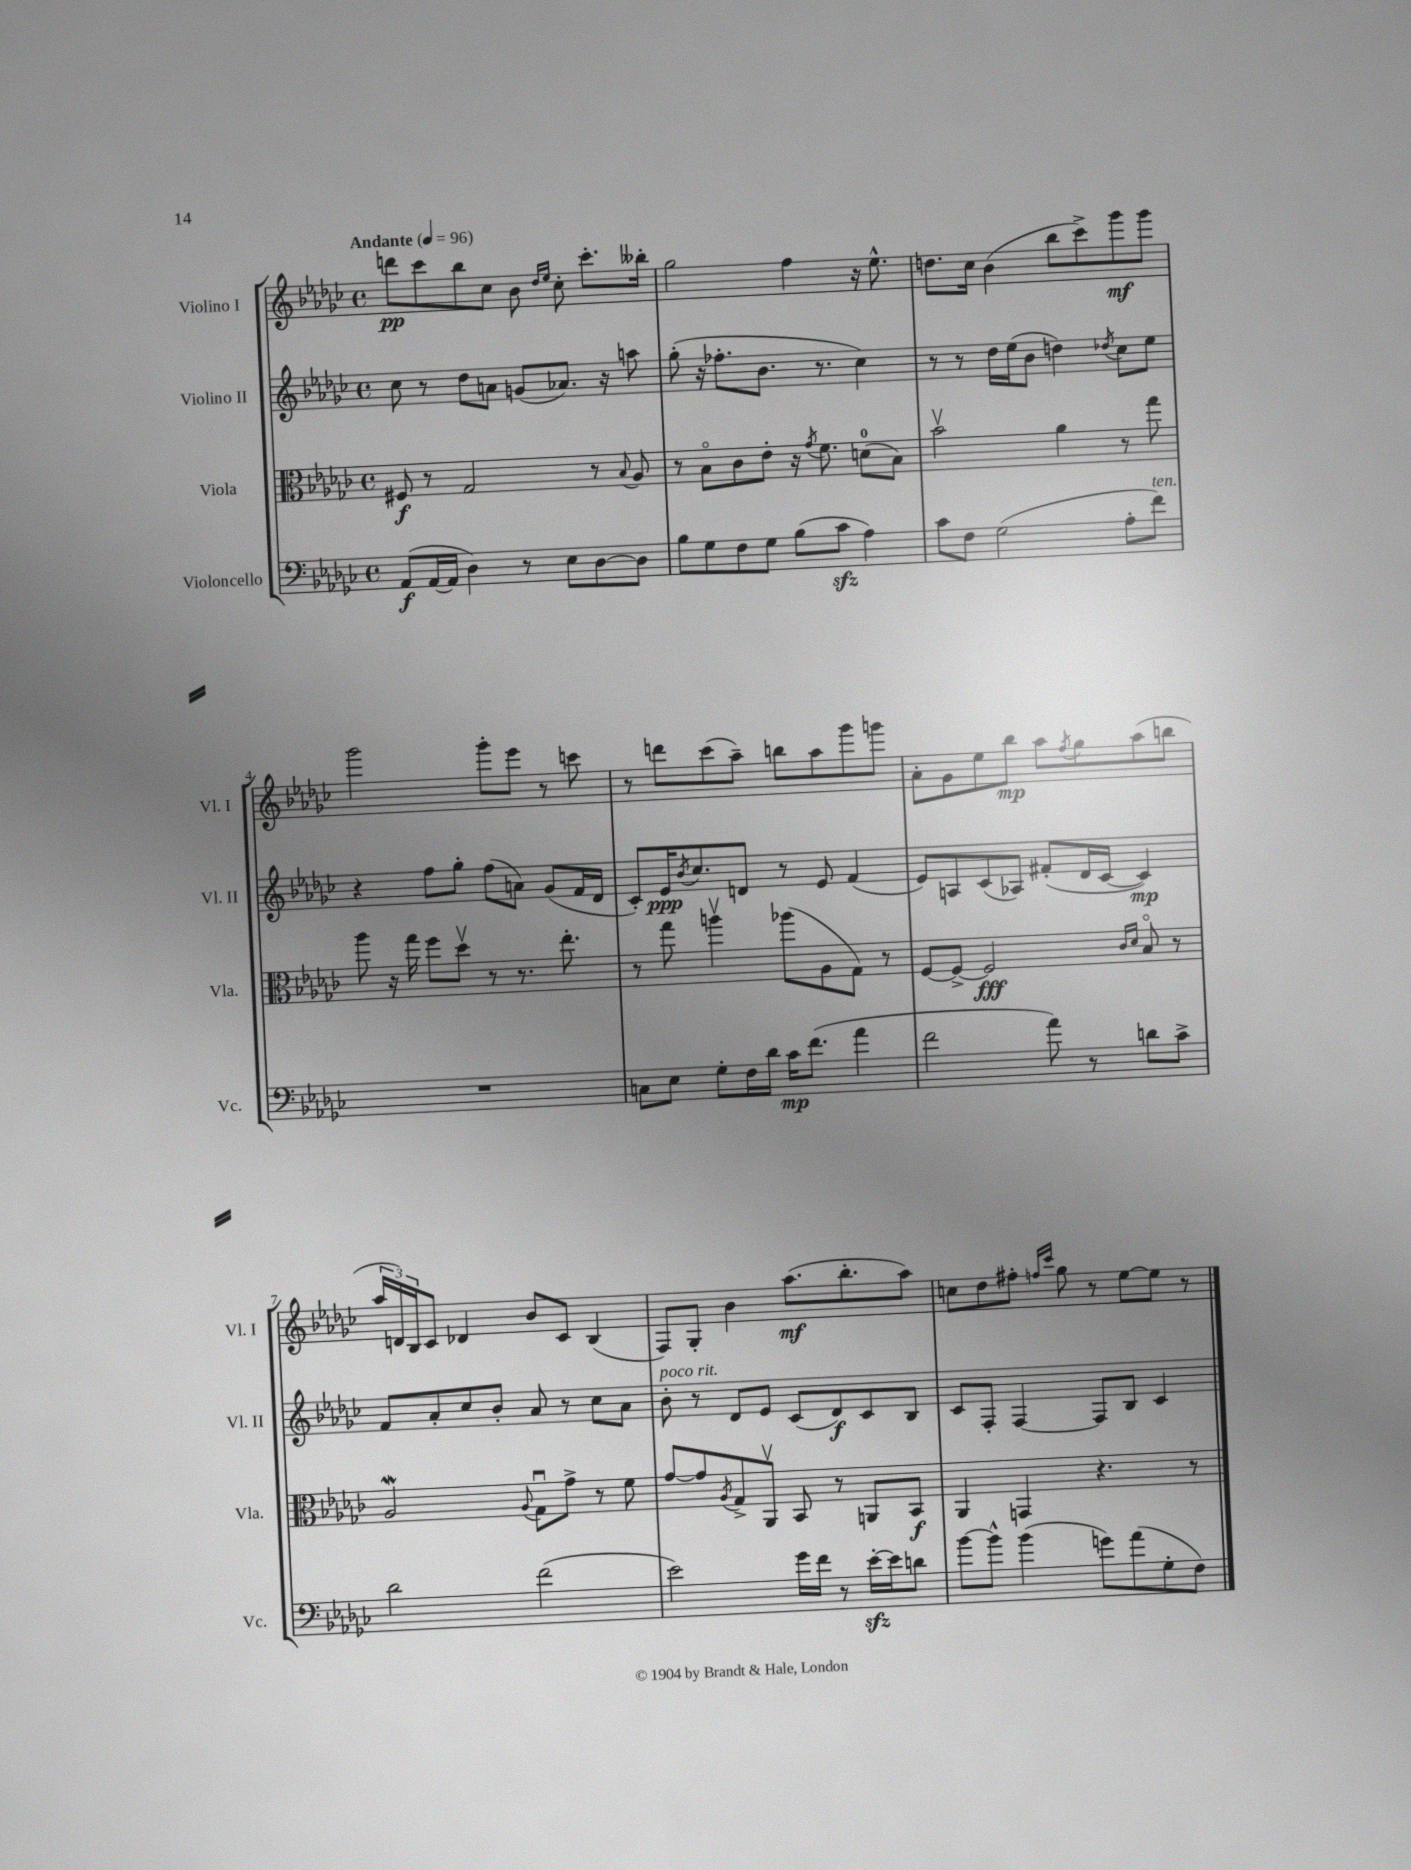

**kern	**dynam	**kern	**dynam	**kern	**dynam	**kern	**dynam
*part4	*part4	*part3	*part3	*part2	*part2	*part1	*part1
*staff4	*staff4	*staff3	*staff3	*staff2	*staff2	*staff1	*staff1
*I"Violoncello	*	*I"Viola	*	*I"Violino II	*	*I"Violino I	*
*I'Vc.	*	*I'Vla.	*	*I'Vl. II	*	*I'Vl. I	*
*clefF4	*	*clefC3	*	*clefG2	*	*clefG2	*
*k[b-e-a-d-g-c-]	*	*k[b-e-a-d-g-c-]	*	*k[b-e-a-d-g-c-]	*	*k[b-e-a-d-g-c-]	*
*M4/4	*	*M4/4	*	*M4/4	*	*M4/4	*
*met(c)	*	*met(c)	*	*met(c)	*	*met(c)	*
*MM96	*	*MM96	*	*MM96	*	*MM96	*
=1	=1	=1	=1	=1	=1	=1	=1
!	!	!	!	!	!	!LO:TX:a:B:t=Andante	!
(8AA-/L	f	8F#X/	f	8cc-\	.	8dddn\L	pp
[16AA-/L	.	8r	.	8r	.	8ccc-\	.
16AA-/JJ]	.	.	.	.	.	.	.
4D-\)	.	2G-/	.	8dd-\L	.	8bb-\	.
.	.	.	.	8an\J	.	8cc-\J	.
8r	.	.	.	(8gn/L	.	8b-\	.
.	.	.	.	.	.	16qqdd-/LL	.
.	.	.	.	.	.	16qqee-/JJ	.
8E-\L	.	.	.	8.a-X/J)	.	8cc-'\	.
[8D-\	.	8r	.	.	.	8.ccc-'\L	.
.	.	.	.	16r	.	.	.
.	.	8qqB-/	.	.	.	.	.
8D-\J]	.	8A-/	.	8aan\	.	.	.
.	.	.	.	.	.	16bb--X'\Jk	.
=2	=2	=2	=2	=2	=2	=2	=2
8B-\L	.	8r	.	(8gg-'\	.	2gg-\	.
8G-\	.	8B-\L	.	16r	.	.	.
.	.	.	.	8.ff-X'\L	.	.	.
8F\	.	8c-\	.	.	.	.	.
8G-\J	.	8e-'\J	.	8.b-\J	.	.	.
(8B-\L	.	16r	.	.	.	4ff\	.
.	.	8qg-/	.	.	.	.	.
.	.	8.f\	.	8.r	.	.	.
8c-zz\J	.	.	.	.	.	.	.
4A-\)	.	(8dn\L	.	4cc-\)	.	16r	.
.	.	.	.	.	.	8.ee-^^\	.
.	.	8B-\J)	.	.	.	.	.
=3	=3	=3	=3	=3	=3	=3	=3
8c-\L	.	2b-v\	.	8r	.	8.ddn\L	.
8F\J	.	.	.	8r	.	.	.
.	.	.	.	.	.	16cc-\Jk	.
(2G-\	.	.	.	16dd-\LL	.	(4b-\	.
.	.	.	.	(16ee-\J	.	.	.
.	.	.	.	8b-\J	.	.	.
.	.	4a-\	.	4ddn\)	.	8bb-\L	.
.	.	.	.	.	.	8ccc-^\)	.
.	.	.	.	8qdd-X/	.	.	.
8A-'\L	.	8r	.	8cc-\L	.	8ggg-\	mf
!LO:TX:a:i:t=ten.	!	!	!	!	!	!	!
8f\J)	.	8gg-\	.	8ee-\J	.	8ggg-\J	.
!!LO:LB:g=z
=4	=4	=4	=4	=4	=4	=4	=4
1r	.	8aa-\	.	4r	.	2ggg-\	.
.	.	16r	.	.	.	.	.
.	.	16gg-\	.	.	.	.	.
.	.	8ff\L	.	8ff\L	.	.	.
.	.	8dd-v\J	.	8gg-'\J	.	.	.
.	.	8r	.	(8ff\L	.	8ggg-'\L	.
.	.	8.r	.	8an\J)	.	8eee-\J	.
.	.	.	.	(8g-/L	.	8r	.
.	.	8.ee-'\	.	.	.	.	.
.	.	.	.	16f/L	.	8cccn\	.
.	.	.	.	16d-/JJ	.	.	.
=5	=5	=5	=5	=5	=5	=5	=5
8Cn\L	.	8r	.	8c-'/L)	.	8r	.
8E-\J	.	8gg-\	.	16e-/K	ppp	8dddn\L	.
.	.	.	.	8qb-/	.	.	.
.	.	.	.	8.cc-/	.	.	.
8G-'\L	.	4aanv\	.	.	.	(8ccc-\	.
16F\L	.	.	.	8dn/J	.	8aa-~\J)	.
16d-\JJ	.	.	.	.	.	.	.
16c-\KL	mp	(8aa-X\L	.	8r	.	8bbn\L	.
(8.f\J	.	.	.	.	.	.	.
.	.	8A-\	.	8e-/	.	8aa-\	.
4a-\	.	8G-\J)	.	(4f/	.	8ggg-\	.
.	.	8r	.	.	.	8gggn\J	.
=6	=6	=6	=6	=6	=6	=6	=6
2f\	.	[8F/L	.	8e-/L)	.	8a-'\L	.
.	.	8F^/J_	.	8An/	.	8g-\	.
.	.	2F/]	fff	(8c-/	.	8ee-\	.
.	.	.	.	8A-X/J)	.	8bb-\J	mp
8a-\)	.	.	.	(8f#X'/L	.	8aa-\L	.
.	.	.	.	.	.	8qff/	.
8r	.	.	.	16d-/L	.	8gg-\	.
.	.	.	.	[16c-/JJ	.	.	.
.	.	16qqc-/LL	.	.	.	.	.
.	.	16qqd-/JJ	.	.	.	.	.
8dn\L	.	8B-/	.	4c-/])	mp	(8aa-\	.
8c-^\J	.	8r	.	.	.	8bbn\J	.
!!LO:LB:g=z
=7	=7	=7	=7	=7	=7	=7	=7
2d-\	.	2A-W/	.	8f/L	.	24aa-/LL	.
.	.	.	.	.	.	24dn/)	.
.	.	.	.	.	.	24B-/J	.
.	.	.	.	8a-'/	.	8c-/J	.
.	.	.	.	8cc-/	.	4d-X/	.
.	.	.	.	8b-'/J	.	.	.
.	.	8qqA-/	.	.	.	.	.
(2f\	.	8G-u\L	.	8a-/	.	8b-/L	.
.	.	8g-^\J	.	8r	.	8c-/J	.
.	.	8r	.	8cc-\L	.	(4B-/	.
.	.	8f\	.	8a-\J	.	.	.
=8	=8	=8	=8	=8	=8	=8	=8
!	!	!	!	!LO:TX:a:i:t=poco rit.	!	!	!
2e-\)	.	[8g-/L	.	8b-'\	.	8F/L)	.
.	.	8g-/]	.	8r	.	8G-'/J	.
.	.	8qA-/	.	.	.	.	.
.	.	8G-^/	.	8d-/L	.	4b-\	.
.	.	8AA-v/J	.	8e-/J	.	.	.
16g-\LL	.	8BB-/	.	(8c-/L	.	(8.aa-\L	mf
16f\JJ	.	.	.	.	.	.	.
8r	.	8r	.	8d-/)	f	.	.
.	.	.	.	.	.	8.bb-'\	.
[16e-zz'\LL	.	8AAn/L	.	8c-/	.	.	.
16e-\J]	.	.	.	.	.	.	.
8dn\J	.	8BB-/J	f	8B-/J	.	8aa-\J)	.
=9	=9	=9	=9	=9	=9	=9	=9
[8b-\L	.	4AA-/	.	8c-/L	.	8ccn\L	.
8b-^^\J]	.	.	.	8F'/J	.	8dd-\	.
(4b-\	.	4GGn/	.	[4F/	.	8ff#X'\J	.
.	.	.	.	.	.	16qqffn/LL	.
.	.	.	.	.	.	16qqccc-/JJ	.
.	.	.	.	.	.	8gg-\	.
8gn\L)	.	4.r	.	8F/L]	.	8r	.
(8a-\	.	.	.	8B-/J	.	[8ee-\L	.
8G-'\	.	.	.	4c-/	.	8ee-\J]	.
8F\J)	.	8r	.	.	.	8r	.
==	==	==	==	==	==	==	==
*-	*-	*-	*-	*-	*-	*-	*-
